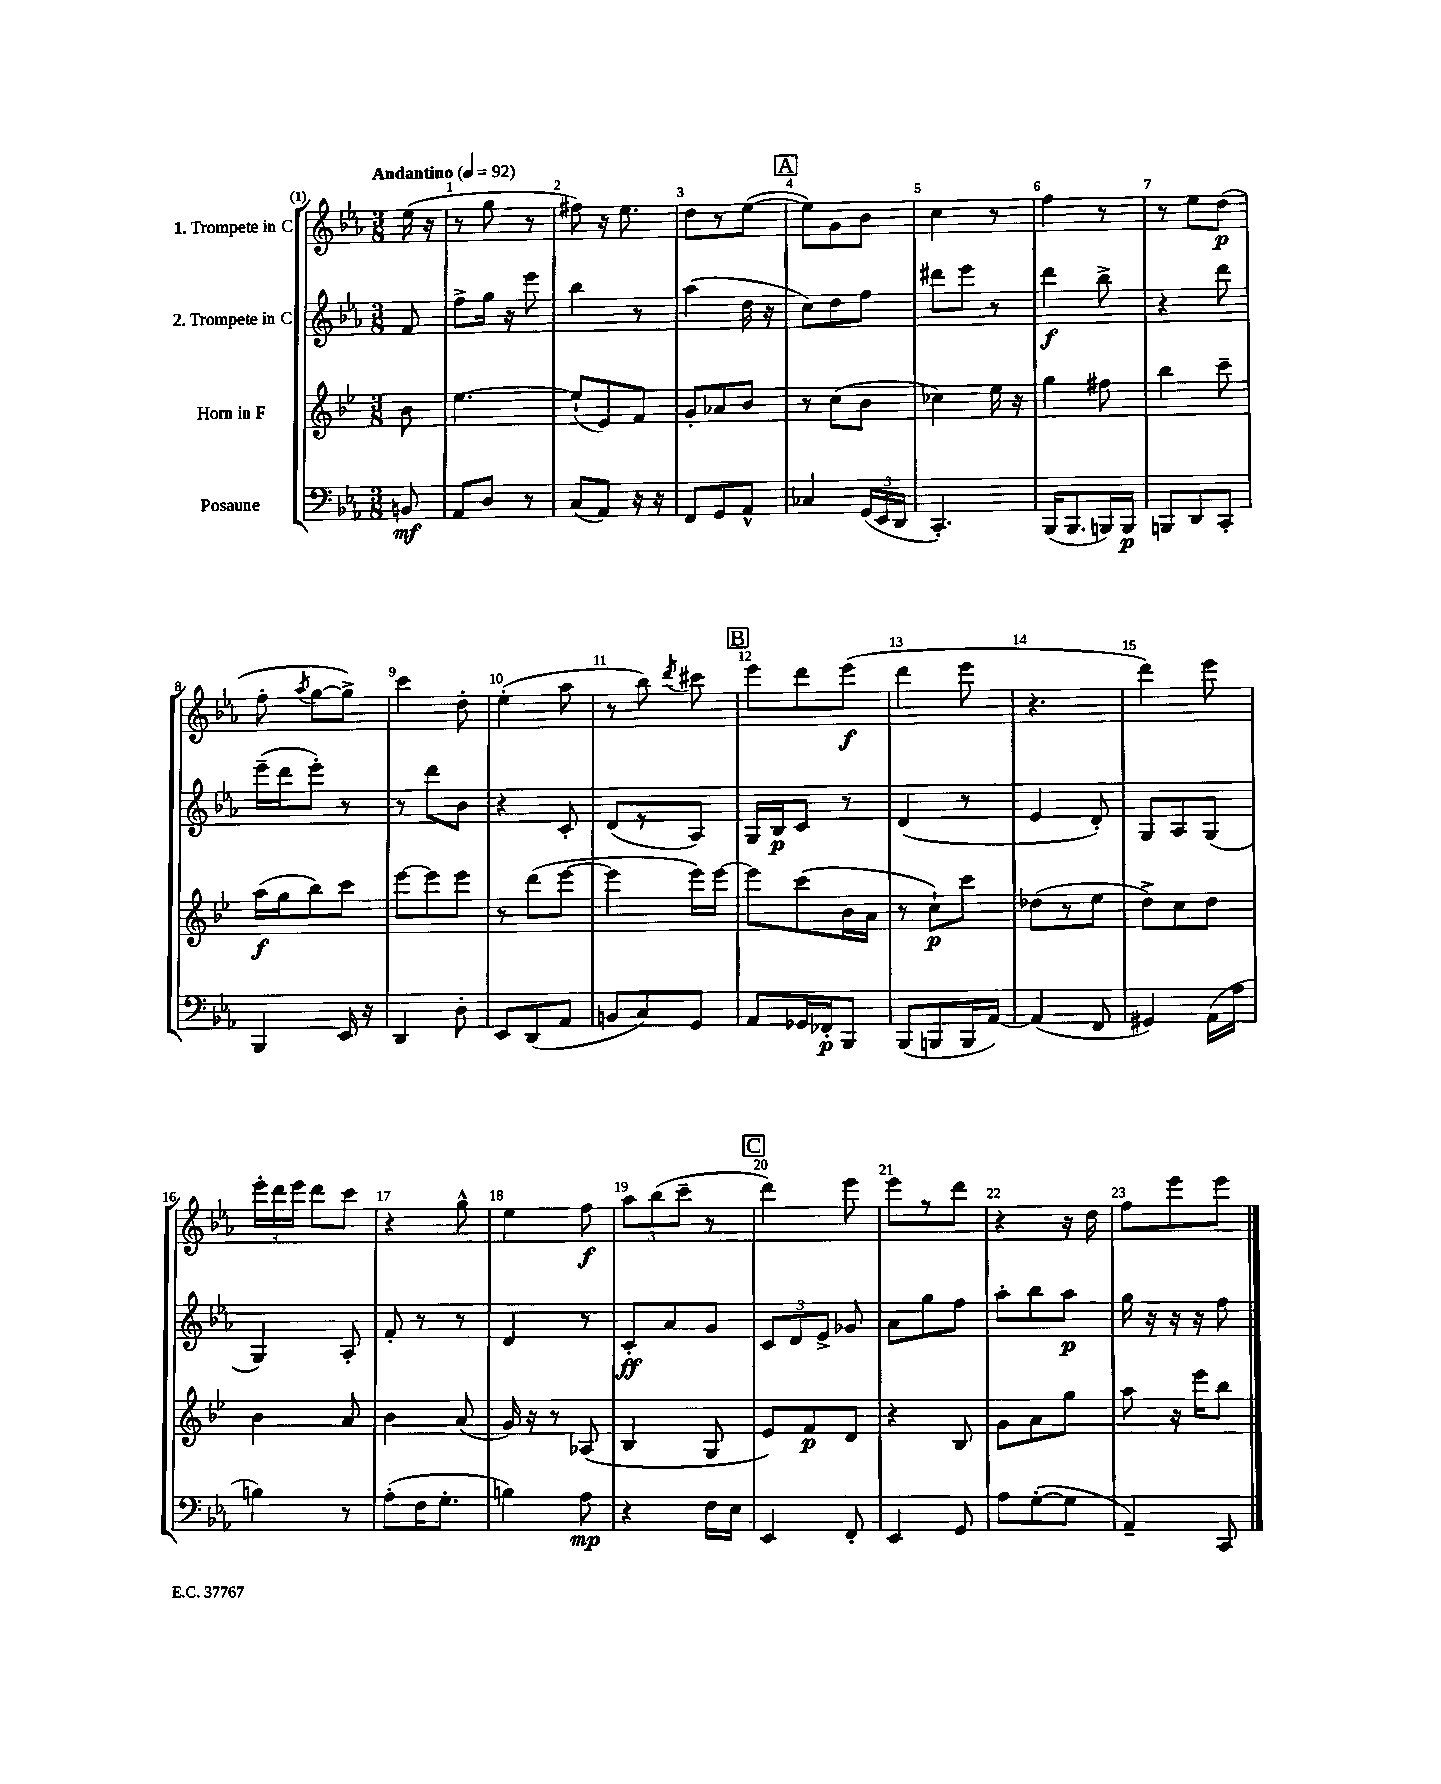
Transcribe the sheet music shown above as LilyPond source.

<<
\new StaffGroup <<
\new Staff = "s0" \with { instrumentName = "1. Trompete in C" } {
    \clef treble \key ees \major \numericTimeSignature \time 3/8 \partial 8 \tempo "Andantino" 4 = 92
    \autoBeamOff ees''16( r16 |
    r8 g''8 r8 |
    fis''8) r16 ees''8. |
    d''8[ r8 ees''8]~( |
    \mark \markup { \box "A" } ees''8[) g'8 bes'8] |
    c''4 r8 |
    f''4 r8 |
    r8 ees''8[ d''8]\p( |
    f''8-. \acciaccatura { aes''8 } g''8[~ g''8]->) |
    c'''4 d''8-. |
    ees''4-.( aes''8 |
    r8 bes''8) \acciaccatura { d'''8 } cis'''8 |
    \mark \markup { \box "B" } ees'''8[ d'''8 ees'''8]\f( |
    d'''4 ees'''8 |
    r4. |
    d'''4) ees'''8 |
    \tuplet 3/2 { ees'''16[-. d'''16 ees'''16] } d'''8[ c'''8] |
    r4 g''8-^ |
    ees''4 f''8\f |
    \tuplet 3/2 { aes''8[ bes''8( c'''8]-- } r8 |
    \mark \markup { \box "C" } d'''4) ees'''8 |
    ees'''8[ r8 d'''8] |
    r4 r16 d''16 |
    f''8[ ees'''8 ees'''8] \bar "|." |
}
\new Staff = "s1" \with { instrumentName = "2. Trompete in C" } {
    \clef treble \key ees \major \numericTimeSignature \time 3/8 \partial 8
    \autoBeamOff f'8 |
    f''8[-> g''16] r16 ees'''8 |
    bes''4 r8 |
    aes''4( d''16 r16 |
    \mark \markup { \box "A" } c''8[) d''8 f''8] |
    dis'''8[ ees'''8] r8 |
    d'''4\f bes''8-> |
    r4 d'''8 |
    ees'''16[--( d'''16 ees'''8]-.) r8 |
    r8 d'''8[ bes'8] |
    r4 c'8-. |
    d'8[( r8 aes8]) |
    \mark \markup { \box "B" } g16[ bes16\p c'8] r8 |
    d'4( r8 |
    ees'4 d'8-.) |
    g8[ aes8 g8]( |
    g4) aes8-. |
    f'8-. r8 r8 |
    d'4 r8 |
    c'8[-.\ff aes'8 g'8] |
    \mark \markup { \box "C" } \tuplet 3/2 { c'8[ d'8 ees'8]-> } ges'8 |
    aes'8[ g''8 f''8] |
    aes''8[-. bes''8 aes''8]\p |
    g''16 r16 r16 r16 f''8 \bar "|." |
}
\new Staff = "s2" \with { instrumentName = "Horn in F" } {
    \clef treble \key bes \major \numericTimeSignature \time 3/8 \partial 8
    \autoBeamOff bes'8 |
    ees''4.~ |
    ees''8[-!( ees'8) f'8] |
    g'8[-. aes'8 bes'8] |
    \mark \markup { \box "A" } r8 c''8[( bes'8] |
    ces''4) ees''16 r16 |
    g''4 fis''8 |
    bes''4 c'''8-- |
    a''16[\f( g''16 bes''8) c'''8] |
    ees'''8[~ ees'''8 ees'''8] |
    r8 d'''8[( ees'''8]~ |
    ees'''4 ees'''16[) ees'''16]~ |
    \mark \markup { \box "B" } ees'''8[ c'''8( bes'16 a'16] |
    r8 c''8[-!\p) c'''8] |
    des''8[( r8 ees''8] |
    d''8[->) c''8 d''8] |
    bes'4 a'8 |
    bes'4 a'8( |
    g'16) r16 r8 aes8( |
    bes4 g8 |
    \mark \markup { \box "C" } ees'8[) f'8\p d'8] |
    r4 bes8 |
    g'8[ a'8 g''8] |
    a''8 r16 ees'''16[ bes''8] \bar "|." |
}
\new Staff = "s3" \with { instrumentName = "Posaune" } {
    \clef bass \key ees \major \numericTimeSignature \time 3/8 \partial 8
    \autoBeamOff b,8\mf |
    aes,8[ d8] r8 |
    c8[( aes,8]) r16 r16 |
    f,8[ g,8 aes,8]-^ |
    \mark \markup { \box "A" } ces4 \tuplet 3/2 { g,16[( ees,16 d,16] } |
    c,4.-.) |
    bes,,16[( bes,,8. b,,16) b,,16]\p |
    b,,8[ d,8 c,8]-. |
    bes,,4 ees,16 r16 |
    d,4 d8-. |
    ees,8[ d,8( aes,8] |
    b,8[ c8) g,8] |
    \mark \markup { \box "B" } aes,8[ ges,16 fes,16-.\p bes,,8] |
    bes,,8[( b,,8 b,,16 aes,16]~) |
    aes,4( f,8 |
    gis,4) aes,16[( aes16] |
    b4) r8 |
    aes8[-.( f16 g8.]-. |
    b4) aes8\mp |
    r4 f16[ ees16] |
    \mark \markup { \box "C" } ees,4 f,8-. |
    ees,4 g,8 |
    aes8[ g8~-.( g8] |
    aes,4--) c,8 \bar "|." |
}
>>
>>
\layout { \context { \Score \override BarNumber.break-visibility = ##(#f #t #t) barNumberVisibility = #all-bar-numbers-visible } }
